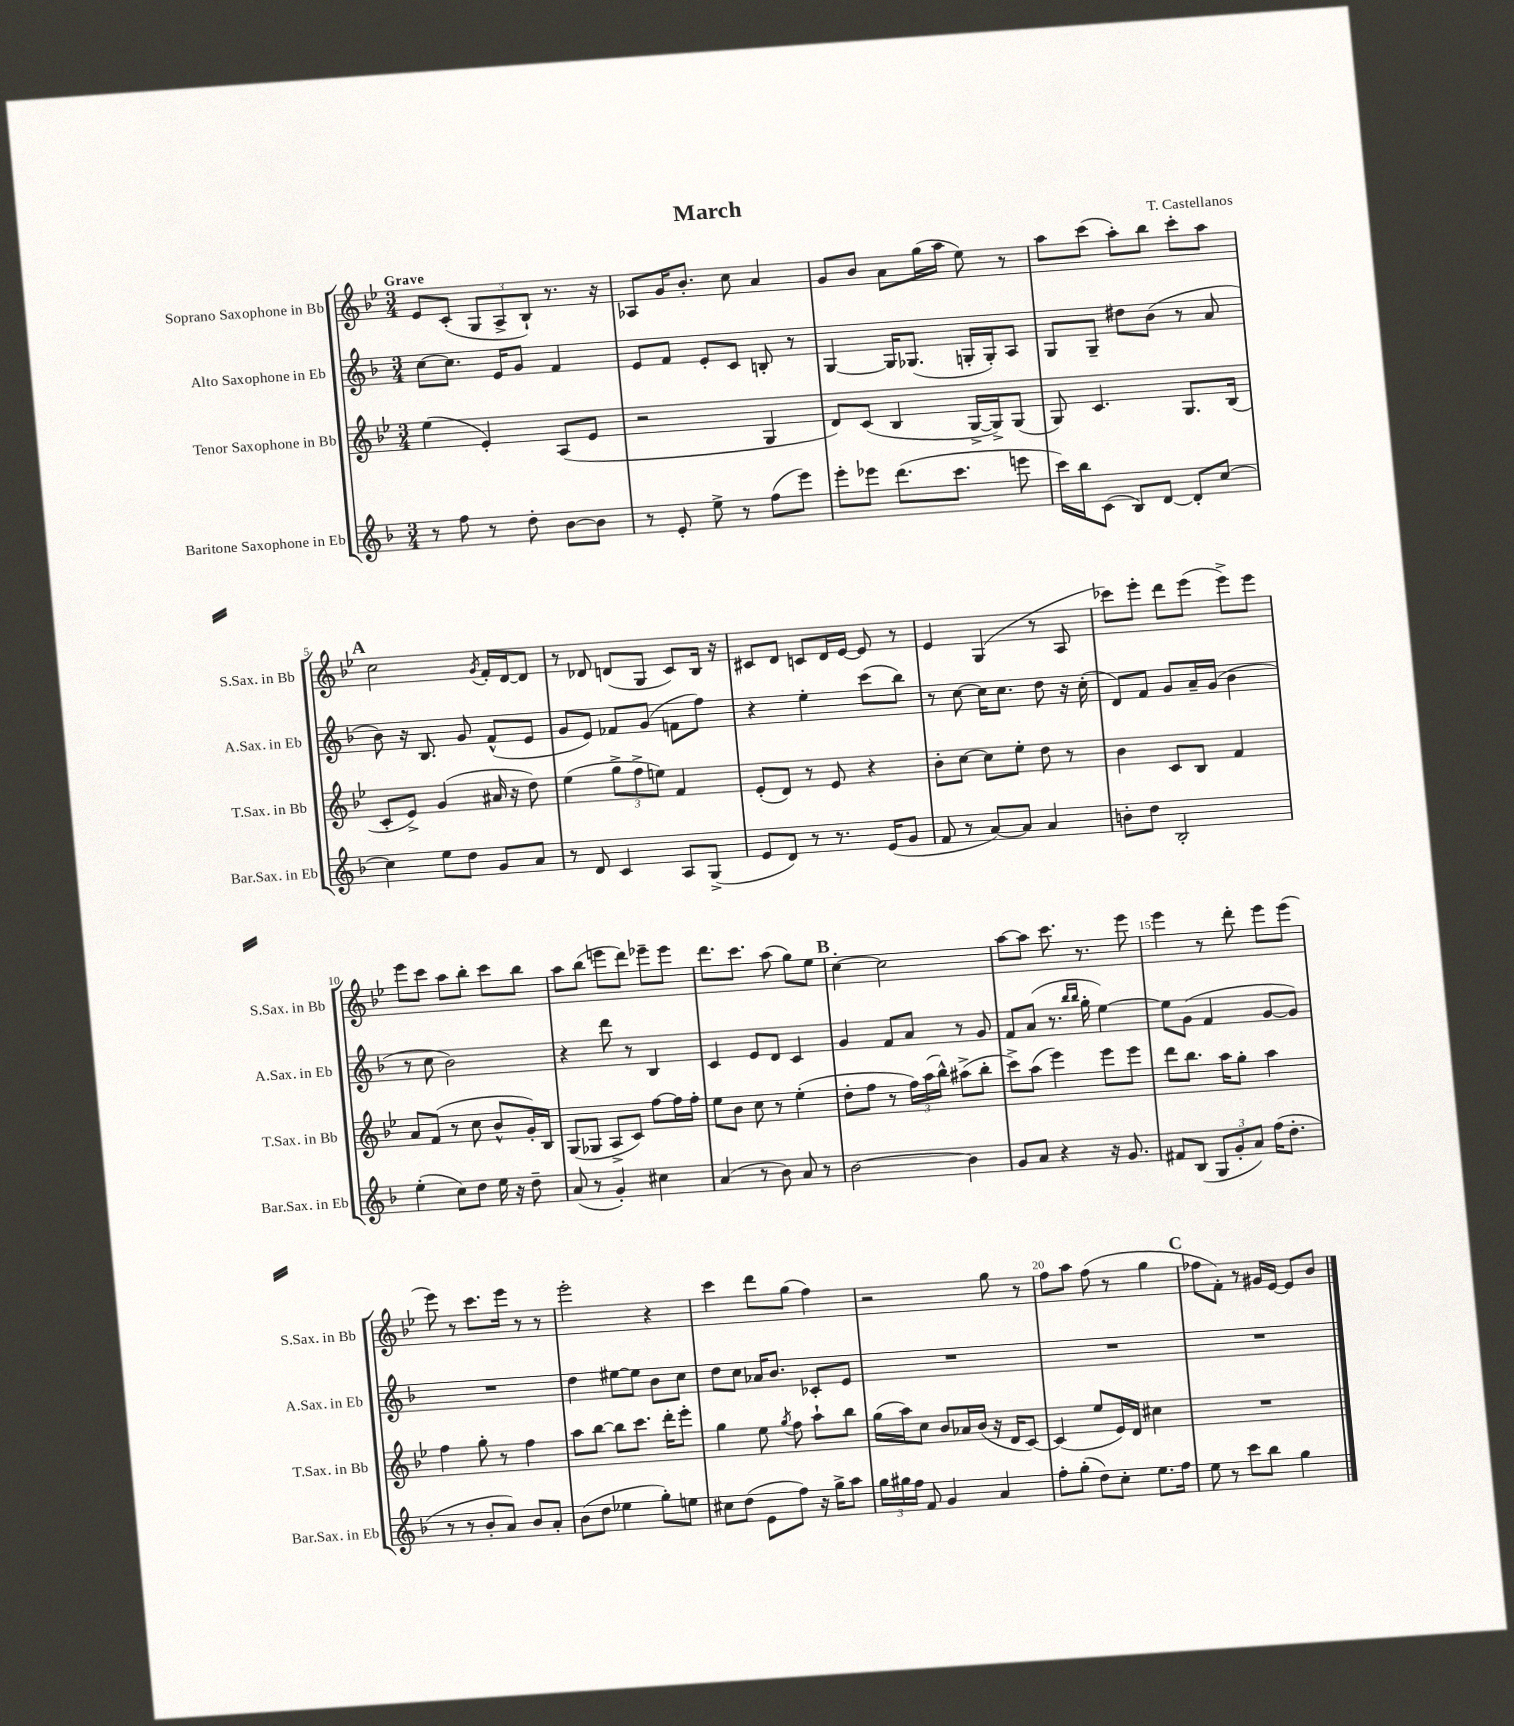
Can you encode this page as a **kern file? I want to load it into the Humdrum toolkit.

**kern	**kern	**kern	**kern
*staff4	*staff3	*staff2	*staff1
*clefG2	*clefG2	*clefG2	*clefG2
*k[b-]	*k[b-e-]	*k[b-]	*k[b-e-]
*M3/4	*M3/4	*M3/4	*M3/4
8r	(4ee-	[8cc	8e-
8ff	.	8.cc]	(8c'
8r	4e-')	.	12G
.	.	16e	.
.	.	.	12A^
8dd'	.	8g	.
.	.	.	12B-`)
[8b-	(8A	4f	8.r
8b-]	8e-	.	.
.	.	.	16r
=	=	=	=
8r	2r	8e	8A-
8e'	.	8f	16g
.	.	.	8.b-'
8ee^	.	8e'	.
8r	.	8c	8cc
(8ff	4G	8B'	4a
8eee)	.	8r	.
=	=	=	=
8eee'	8d)	[4G	8g
8eee-	(8c	.	8b-
(8.ddd	4B-	16G]	8a
.	.	(8.G-	.
.	.	.	(16gg
8.ccc	.	.	16aa
.	[16G^	16G'	8ee-)
.	16G^])	16G')	.
8eee	(8G	8A	8r
=	=	=	=
16ccc)	8G)	8G	8aa
16bb-	.	.	.
(8c	4.c	8G~	(8ccc
8B-)	.	8dd#	8aa')
[8d	.	(8b-	8bb-
8d']	8.G	8r	8ccc'
[8cc	.	8a	8aa
.	(16B-	.	.
=	=	=	=
4cc]	8c'	8b-)	2cc
.	8e-^)	16r	.
.	.	8.B-	.
8ee	(4g	.	.
8dd	.	8g	.
.	.	.	8qg
8g	16a#	(8f^^	16f'
.	16r	.	[16d
8a	8dd)	8e	8d]
=	=	=	=
8r	(4ee-	8g	8r
8d	.	8e)	8d-
4c	12gg^	8f-	(8d
.	12ff^	.	.
.	.	(8g	8G
.	12ee)	.	.
8A	4f	8f	8c)
(8G^	.	8ff)	16B-
.	.	.	16r
=	=	=	=
8e	(8e-'	4r	8c#
8d)	8d)	.	8d
8r	8r	4ee'	8c
8.r	8e-	.	16d
.	.	.	[16e-
.	4r	(8ccc	8e-]
(16e	.	.	.
8g	.	8bb-)	8r
=	=	=	=
8f	8b-'	8r	4e-
8r	[8cc	[8cc	.
[8a)	8cc]	16cc]	(4G
.	.	8.cc	.
8a]	8ee-'	.	.
4a	8dd	8dd	8r
.	8r	16r	8A
.	.	(16cc'	.
=	=	=	=
8b'	4b-	8d)	8ccc-)
8dd	.	8f	8eee-'
2B-'	8c	8g	8ddd
.	8B-	16a~	(8eee-
.	.	(16g	.
.	4f	4b-	8eee-^)
.	.	.	8eee-
=	=	=	=
(4ee'	8a	8r	8eee-
.	(8f	8cc	8ccc
8cc)	8r	2b-)	8aa
8dd	8cc	.	8bb-'
16ee	8b-^^	.	8ccc
16r	.	.	.
8dd~	16g')	.	8bb-
.	16B-	.	.
=	=	=	=
(8a	(8G	4r	8aa
8r	8G-	.	(8bb-
4g')	8A^	8ddd	8eee
.	8c)	8r	8ddd)
4cc#	[8ff	4B-	8eee-~
.	16ff]	.	8eee-
.	16ff'	.	.
=	=	=	=
(4a	8ee-	4c	8.ddd
.	8b-	.	.
.	.	.	8.ccc
8r	8cc	8e	.
8b-)	8r	8d	(8aa
8a	(4ee-'	4c	8gg)
8r	.	.	8ee-
=	=	=	=
[2b-	8dd'	4g	[4cc'
.	8ff	.	.
.	8r	8f	2cc]
.	24ff)	8a	.
.	(24aa	.	.
.	24bb-^^)	.	.
4b-]	(8aa#^	8r	.
.	8bb-'	8g	.
=	=	=	=
8g	8ccc^)	8f	[8aa
8a	(8aa	(8a	8aa]
4r	4eee-)	8.r	8.ccc
.	.	16qqbb-	.
.	.	16qqbb-	.
.	.	16gg'	8.r
16r	8eee-	[4ee)	.
8.g	.	.	.
.	8eee-	.	8eee-
=	=	=	=
8f#	8ddd	8ee]	4eee-
(8B-	8.bb-	(8g	.
12G	.	4f	8r
.	16aa	.	.
12g'	.	.	.
.	8gg'	.	8ddd'
12a)	.	.	.
(16ff	4aa	[8g	8eee-
8.dd'	.	.	.
.	.	8g])	(8eee-
=	=	=	=
8r	4ff	2.r	8eee-)
8r	.	.	8r
8b-'	8gg'	.	8.ccc
8a)	8r	.	.
.	.	.	16eee-
8b-	4ff	.	8r
8a'	.	.	8r
=	=	=	=
(8b-	8aa	4dd	2eee-'
8dd	[8bb-	.	.
4ee-	8bb-]	[8ee#	.
.	8.ccc	8ee#]	.
8gg')	.	8b-	4r
.	16ddd'	.	.
8ee	8eee-'	8cc	.
=	=	=	=
8cc#	4gg	8dd	4ccc
(8dd	.	8cc	.
8e	8ee-	16a-	8ddd
.	.	8.b-	.
.	8qgg	.	.
8ff)	8ff	.	(8gg
16r	8aa`	8c-'	4ff)
16gg^	.	.	.
8aa	8bb-	8e	.
=	=	=	=
24gg	(16gg	2.r	2r
24gg#	.	.	.
.	16aa)	.	.
24ff	.	.	.
8f	8cc	.	.
4g	8b-	.	.
.	16a-	.	.
.	(16b-	.	.
4a	16r	.	8gg
.	16d	.	.
.	[8c)	.	8r
=	=	=	=
8ff'	(4c]	2.r	8ff
(8gg'	.	.	8aa
8dd)	8ee-	.	(8ff
8cc'	16e-)	.	8r
.	16d	.	.
8.ee	4cc#	.	4gg
16ff	.	.	.
=	=	=	=
8ee	2.r	2.r	8ff-
8r	.	.	8f')
8ccc	.	.	8r
8bb-	.	.	16g#
.	.	.	[16e-
4gg	.	.	8e-]
.	.	.	8b-
==	==	==	==
*-	*-	*-	*-
